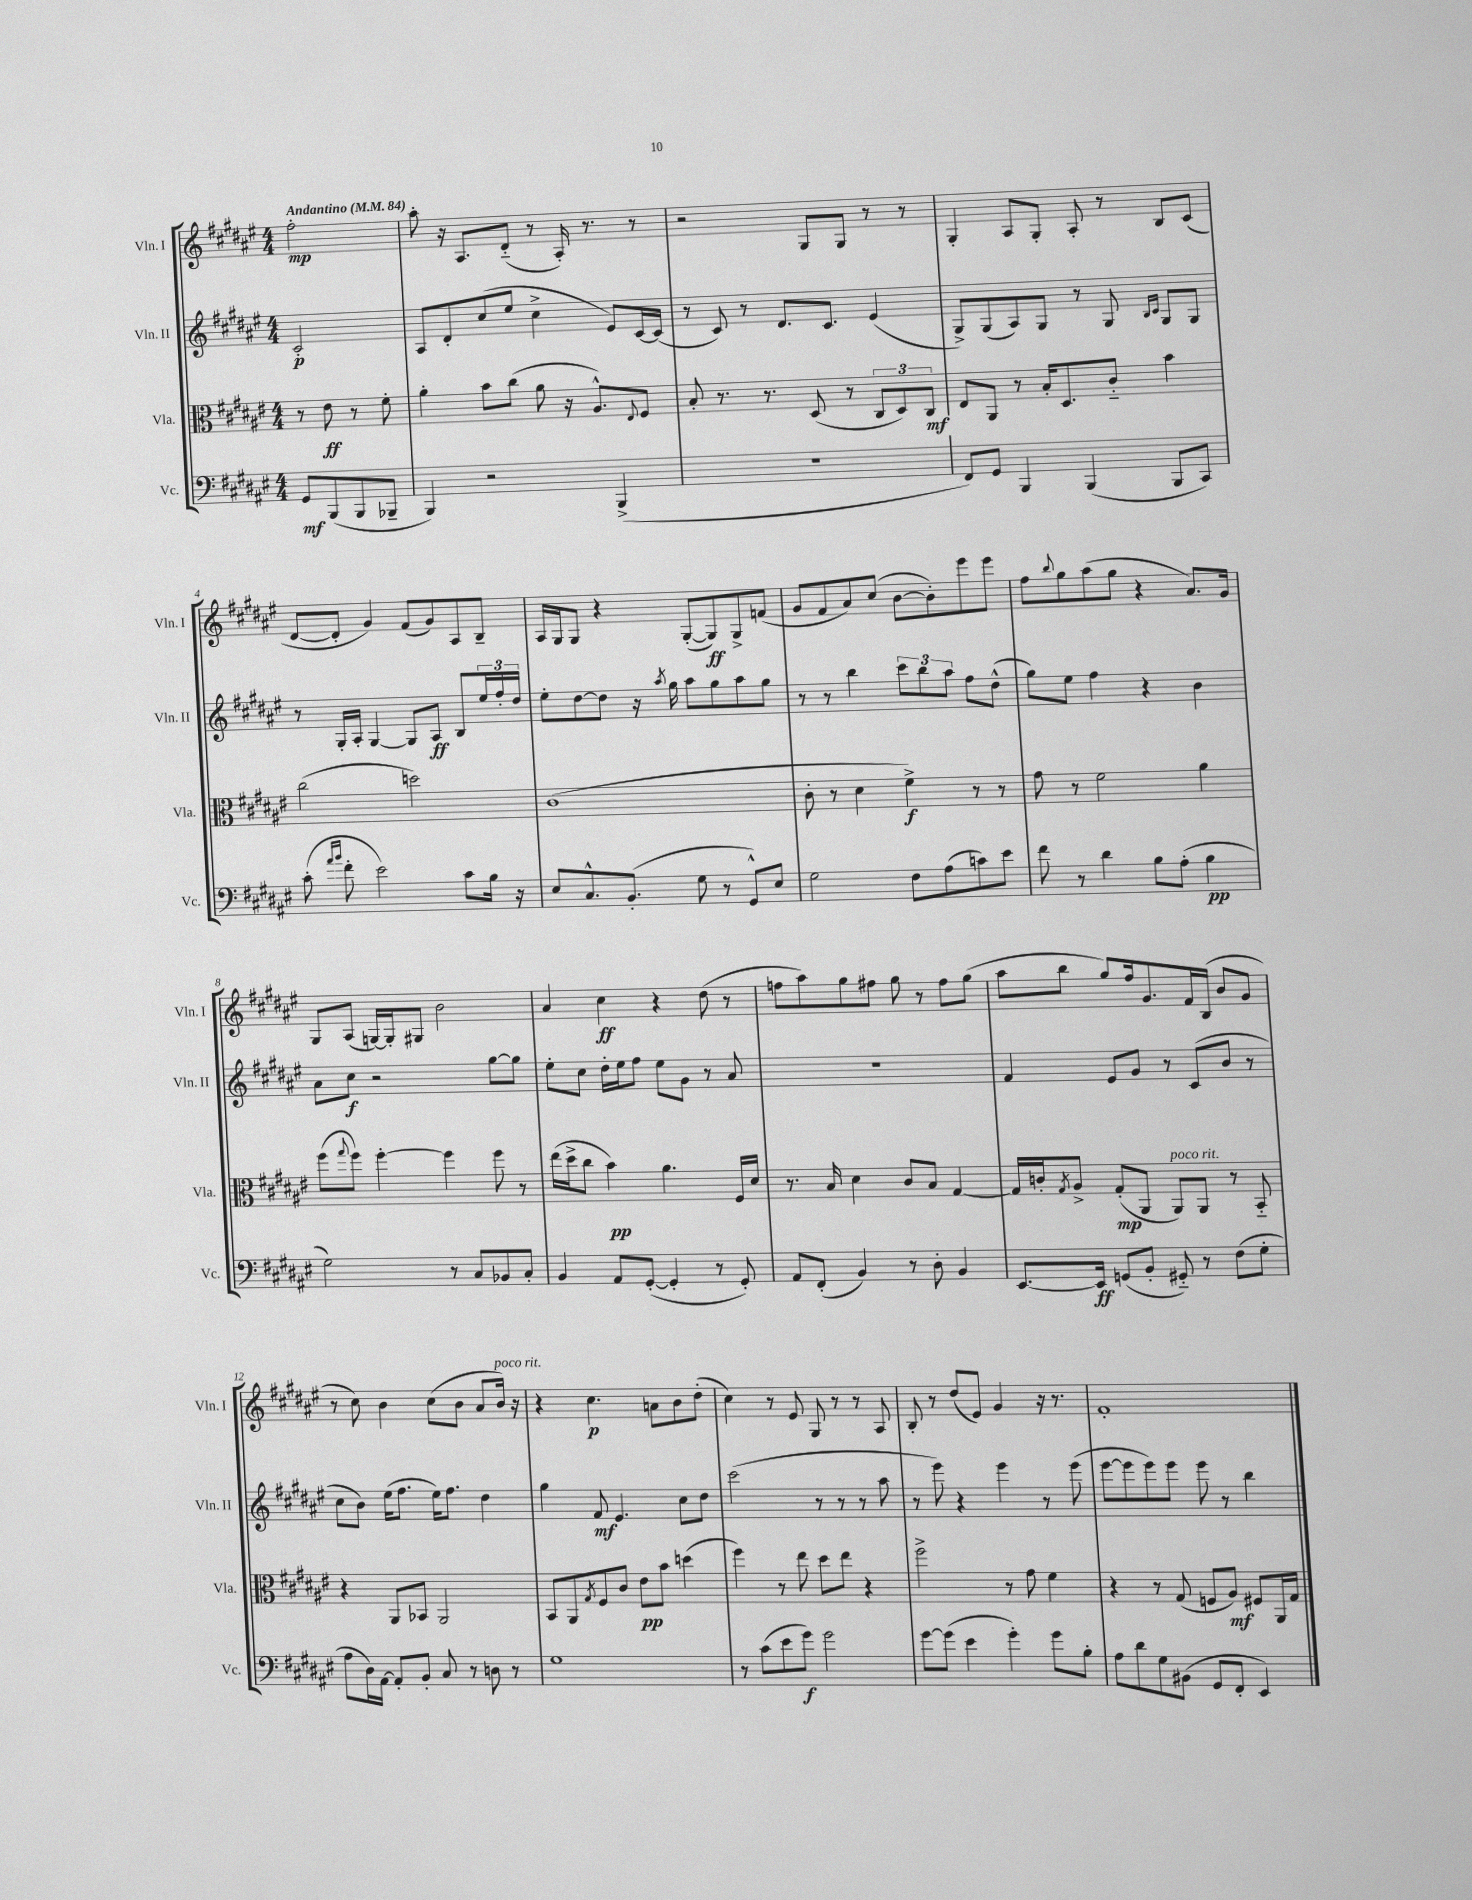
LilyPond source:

<<
\new StaffGroup <<
\new Staff = "s0" \with { instrumentName = "Vln. I" shortInstrumentName = "Vln. I" } {
    \clef treble \key fis \major \numericTimeSignature \time 4/4 \partial 2 \tempo "Andantino" 4 = 84
    fis''2-.\mp |
    ais''8-. r16 ais8. dis'8-_( r8 ais16-.) r8. r8 |
    r2 gis8 gis8 r8 r8 |
    gis4-. ais8 gis8-. ais8-. r8 b8 cis'8( |
    dis'8~ dis'8-. gis'4) fis'8( gis'8) ais8 b8-- |
    ais16 gis16 gis8 r4 gis8~-.( gis8\ff) gis8-> f'8( |
    gis'8 fis'8 ais'8) cis''8( b'8~ b'8-.) eis'''8 eis'''8 |
    fis''8 \appoggiatura { b''8 } gis''8 ais''8( gis''8 r4 ais'8.) gis'16 |
    gis8 ais8( g16~) g16-. gis8 b'2 |
    ais'4 cis''4\ff r4 dis''8( r8 |
    f''8 ais''8) gis''8 fis''8 gis''8 r8 fis''8 gis''8( |
    ais''8 b''8 gis''8) fis''16 gis'8. fis'16 b16( b'8 gis'8 |
    r8 cis''8) b'4 cis''8( b'8 ais'8 b'16^\markup { \italic "poco rit." }) r16 |
    r4 cis''4.\p a'8 b'8 dis''8-.( |
    cis''4) r8 eis'8 gis8 r8 r8 ais8 |
    b8-. r8 dis''8( eis'8) gis'4 r16 r8. |
    fis'1-. \bar "|." |
}
\new Staff = "s1" \with { instrumentName = "Vln. II" shortInstrumentName = "Vln. II" } {
    \clef treble \key fis \major \numericTimeSignature \time 4/4 \partial 2
    cis'2-.\p |
    ais8 dis'8-. cis''8( eis''8 cis''4-> eis'8) cis'16~ cis'16( |
    r8 cis'8) r8 dis'8. cis'8. eis'4( |
    gis8->) gis8( ais8) gis8 r8 gis8 \grace { b16 cis'16 } gis8 gis8 |
    r8 gis16-. ais16-. gis4~ gis8 ais8\ff b8 \tuplet 3/2 { eis''16 fis''16-. dis''16 } |
    eis''8-. dis''8~ dis''8 r16 \acciaccatura { ais''8 } gis''16 ais''8 gis''8 ais''8 gis''8 |
    r8 r8 b''4 \tuplet 3/2 { cis'''8 b''8 ais''8 } fis''8 dis''8-^( |
    gis''8) eis''8 fis''4 r4 b'4 |
    ais'8 cis''8\f r2 gis''8~ gis''8 |
    eis''8-. cis''8 dis''16-. eis''16 fis''8 eis''8 gis'8 r8 ais'8 |
    r1 |
    fis'4 eis'8 gis'8 r8 cis'8( b'8 r8 |
    cis''8 b'8) eis''16( fis''8. eis''16) fis''8. dis''4 |
    gis''4 fis'8\mf eis'4. cis''8 dis''8 |
    cis'''2( r8 r8 r8 ais''8 |
    r8 eis'''8) r4 eis'''4 r8 eis'''8( |
    eis'''8~ eis'''8 eis'''8) eis'''8 eis'''8 r8 b''4 \bar "|." |
}
\new Staff = "s2" \with { instrumentName = "Vla." shortInstrumentName = "Vla." } {
    \clef alto \key fis \major \numericTimeSignature \time 4/4 \partial 2
    r8 eis'8\ff r8 fis'8-. |
    ais'4-. b'8 cis''8( ais'8 r16 ais8.-^) \appoggiatura { eis8 } fis8 |
    b8-. r8. r8. dis8( r8 \tuplet 3/2 { cis8 dis8) cis8\mf } |
    eis8 ais,8 r8 b16-. dis8. cis'8-_ b'4 |
    cis''2( d''2) |
    cis'1( |
    cis'8-. r8 dis'4 fis'4->\f) r8 r8 |
    gis'8 r8 fis'2 ais'4 |
    fis''8( \appoggiatura { gis''8 } fis''8) fis''4~-. fis''4 fis''8 r8 |
    eis''16( dis''16-> cis''8 b'4\pp) ais'4. fis16 dis'16 |
    r8. b16 dis'4 cis'8 b8 gis4~ |
    gis16 c'16-. \acciaccatura { gis8 } ais8-> gis8-.\mp( ais,8 ais,8^\markup { \italic "poco rit." }) ais,8 r8 b,8-_ |
    r4 ais,8 bes,8 ais,2 |
    b,8 ais,8 \acciaccatura { gis8 } fis8 cis'8 eis'8\pp b'8 d''4( |
    fis''4) r8 eis''8 dis''8 eis''8 r4 |
    fis''2-> r8 gis'8 fis'4 |
    r4 r8 gis8( f8 ais8\mf) fis8 ais,16 gis16 \bar "|." |
}
\new Staff = "s3" \with { instrumentName = "Vc." shortInstrumentName = "Vc." } {
    \clef bass \key fis \major \numericTimeSignature \time 4/4 \partial 2
    gis,8\mf b,,8( b,,8 bes,,8-- |
    b,,4) r2 b,,4->( |
    R1 |
    fis,8) gis,8 b,,4 b,,4( b,,8 cis,8) |
    cis'8-.( \grace { ais'16 b'16 } fis'8-. eis'2) cis'8 b16 r16 |
    eis8 cis8.-^ b,8.-.( gis8 r8 gis,8-^) eis8 |
    gis2 fis8 ais8( c'8) eis'8 |
    fis'8 r8 dis'4 b8 ais8-.( b4\pp |
    gis2) r8 cis8 bes,8 cis8-. |
    b,4 ais,8 gis,8~-.( gis,4-. r8 gis,8-.) |
    ais,8 fis,8-.( b,4) r8 dis8-. b,4 |
    eis,8.~ eis,16\ff g,8( b,8-. gis,8-_) r8 fis8( gis8-. |
    ais8 dis16) ais,16~ ais,8-. b,8-. cis8 r8 d8 r8 |
    gis1 |
    r8 cis'8( eis'8 gis'8\f) gis'2 |
    gis'8~ gis'8( eis'4 gis'4-.) gis'8 b8-. |
    ais8 dis'8 gis8 bis,8( gis,8 fis,8-. eis,4) \bar "|." |
}
>>
>>
